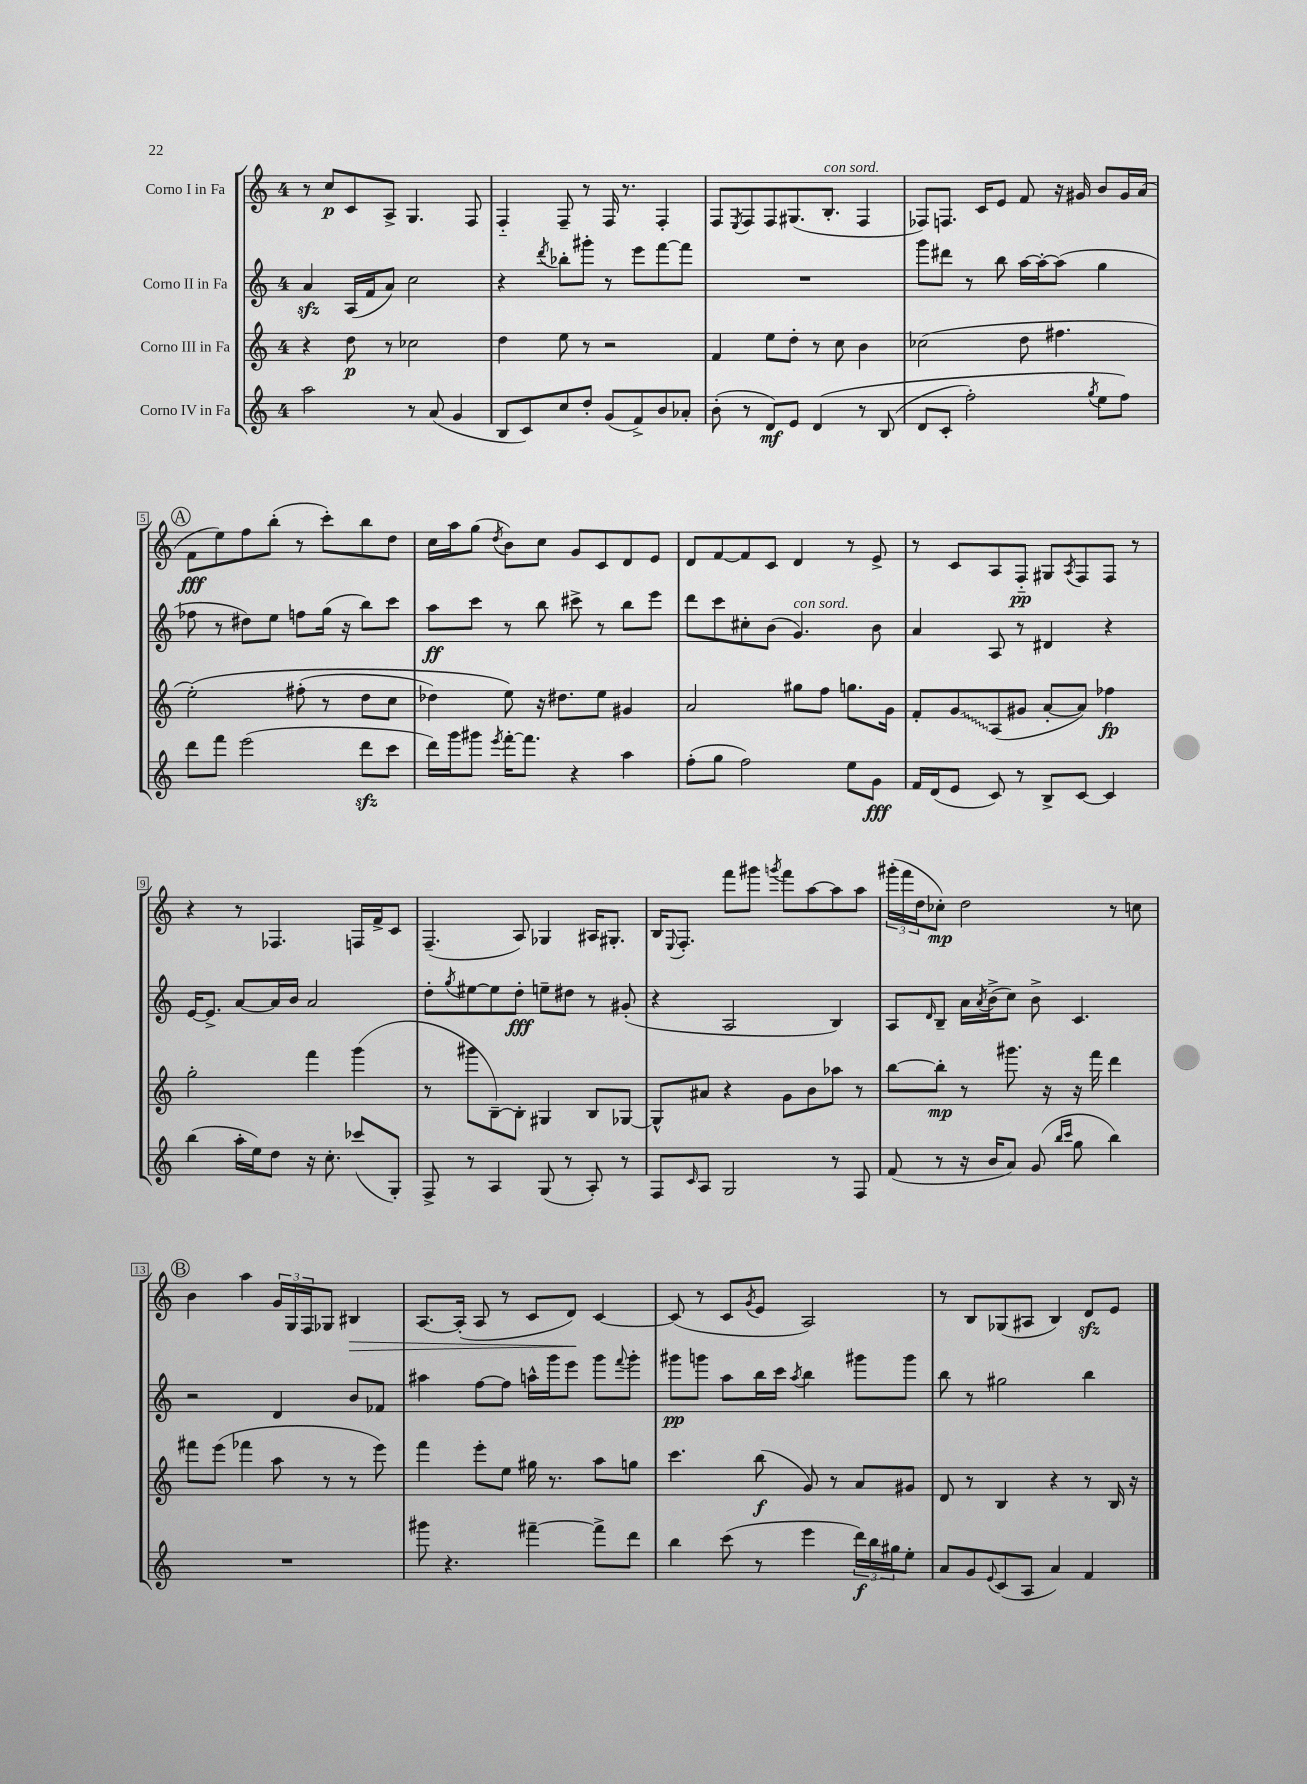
<<
\new StaffGroup <<
\new Staff = "s0" \with { instrumentName = "Corno I in Fa" } {
    \clef treble \key c \major \once \override Staff.TimeSignature.style = #'single-digit \time 4/4
    r8 c''8\p c'8 a8-> g4. f8 |
    f4-_ f8-- r8 f16 r8. f4-. |
    f8 \acciaccatura { e8 } f8 f8 gis8.( b8.-.^\markup { \italic "con sord." } f4 |
    fes8) f8. c'16 e'8 f'8 r16 gis'16 b'8 gis'16 a'16( |
    \mark \markup { \circle "A" } f'8\fff e''8) f''8 b''8-.( r8 c'''8-.) b''8 d''8 |
    c''16 a''16 g''8( \acciaccatura { d''8 } b'8) c''8 g'8 c'8 d'8 e'8 |
    d'8 f'8~ f'8 c'8 d'4 r8 e'8-> |
    r8 c'8 a8 f8-_\pp gis8 \acciaccatura { a8 } f8 f8 r8 |
    r4 r8 fes4. f16 f'16-> c'8 |
    f4.--( a8) ges4 ais16 gis8.-. |
    b16 \appoggiatura { e8 } f8.-. f'''8 gis'''8 \acciaccatura { g'''8 } f'''8 a''8~ a''8 a''8 |
    \tuplet 3/2 { gis'''16-.( f'''16 d''16 } ces''8-.\mp) d''2 r8 c''8 |
    \mark \markup { \circle "B" } b'4 a''4 \tuplet 3/2 { g'16 g16 f16 } ges8 bis4\> |
    a8.~ a16-.( a8 r8 c'8 d'8\!) c'4~ |
    c'8( r8 c'8 \acciaccatura { g'8 } e'8 a2) |
    r8 b8 ges8( ais8 b4) d'8\sfz e'8 \bar "|." |
}
\new Staff = "s1" \with { instrumentName = "Corno II in Fa" } {
    \clef treble \key c \major \once \override Staff.TimeSignature.style = #'single-digit \time 4/4
    a'4\sfz a16( f'16 a'8) c''2 |
    r4 \acciaccatura { d'''8 } bes''8-. gis'''8-. r8 e'''8 f'''8~ f'''8 |
    R1 |
    g'''8 dis'''8 r8 b''8 a''16~ a''16~-. a''8( g''4 |
    \mark \markup { \circle "A" } fes''8 r8 dis''8) e''8 f''8 g''16( r16 b''8) c'''8 |
    a''8\ff c'''8 r8 b''8 cis'''8-> r8 b''8 e'''8 |
    d'''8 c'''8 cis''8-. b'8( g'4.^\markup { \italic "con sord." }) b'8 |
    a'4 a8 r8 dis'4 r4 |
    e'16~ e'8.-> a'8~ a'16 b'16 a'2 |
    d''8-. \acciaccatura { g''8 } eis''8~ eis''8 d''8-.\fff e''8-- dis''8 r8 gis'8-.( |
    r4 a2 b4) |
    a8 \grace { d'16 } b8-- a'16 \acciaccatura { a'8 } b'16->( c''8) b'8-> c'4. |
    \mark \markup { \circle "B" } r2 d'4 b'8 fes'8 |
    ais''4 f''8~ f''8 a''16-^ g'''16 e'''8 g'''8 \appoggiatura { f'''8 } g'''8-. |
    gis'''8\pp g'''8 a''8 b''16 c'''16 \acciaccatura { a''8 } b''4 gis'''8 gis'''8 |
    b''8 r8 gis''2 b''4 \bar "|." |
}
\new Staff = "s2" \with { instrumentName = "Corno III in Fa" } {
    \clef treble \key c \major \once \override Staff.TimeSignature.style = #'single-digit \time 4/4
    r4 d''8\p r8 ces''2 |
    d''4 e''8 r8 r2 |
    f'4 e''8 d''8-. r8 c''8 b'4 |
    ces''2( d''8 fis''4. |
    \mark \markup { \circle "A" } e''2-.)\( fis''8-.( r8 d''8 c''8 |
    des''4) e''8\) r16 dis''8. e''8 gis'4 |
    a'2 gis''8 f''8 g''8. g'16 |
    f'8-. \once \override Glissando.style = #'zigzag g'8\glissando a8( gis'8 a'8~-. a'8) fes''4\fp |
    g''2-. f'''4 g'''4( |
    r8 gis'''8 b8~--) b8-. gis4 b8 ges8~ |
    ges8-^ ais'8 r4 g'8 b'8 aes''8 r8 |
    b''8~ b''8-.\mp r8 gis'''8. r16 r16 f'''16 d'''4 |
    \mark \markup { \circle "B" } fis'''8 e'''8( fes'''4 a''8 r8 r8 e'''8) |
    f'''4 e'''8-. e''8 gis''16 r8. a''8 g''8 |
    c'''4. b''8\f( g'8) r8 a'8 gis'8 |
    d'8 r8 b4 r4 r8 b16 r16 \bar "|." |
}
\new Staff = "s3" \with { instrumentName = "Corno IV in Fa" } {
    \clef treble \key c \major \once \override Staff.TimeSignature.style = #'single-digit \time 4/4
    a''2 r8 a'8( g'4 |
    b8 c'8) c''8 d''8-. g'8( f'8->) b'8 aes'8-. |
    b'8-.( r8 d'8\mf) e'8 d'4\( r8 b8( |
    d'8 c'8-. f''2-.) \acciaccatura { g''8 } e''8 f''8\) |
    \mark \markup { \circle "A" } d'''8 f'''8 e'''2( d'''8\sfz c'''8 |
    d'''16) g'''16 gis'''8 \acciaccatura { e'''8 } f'''16~-. f'''8. r4 a''4 |
    f''8-.( g''8 f''2) e''8 g'8\fff |
    f'16 d'16( e'8 c'8) r8 b8-> c'8~ c'4 |
    b''4( a''16-. e''16) d''8 r16 c''8.-. ces'''8( g8-.) |
    f8-> r8 a4 g8( r8 a8-.) r8 |
    f8 \grace { c'16 } a8 g2 r8 f8 |
    f'8( r8 r16 b'16 a'8) g'8( \grace { b''16 c'''16 } g''8 b''4) |
    \mark \markup { \circle "B" } R1 |
    gis'''8 r4. fis'''4~-- fis'''8-> d'''8 |
    b''4 c'''8( r8 e'''4 \tuplet 3/2 { d'''16\f) b''16 gis''16 } e''8-. |
    a'8 g'8 \appoggiatura { e'8 } c'8( a8 a'4) f'4 \bar "|." |
}
>>
>>
\layout { \context { \Score \override BarNumber.stencil = #(make-stencil-boxer 0.1 0.3 ly:text-interface::print) } }
